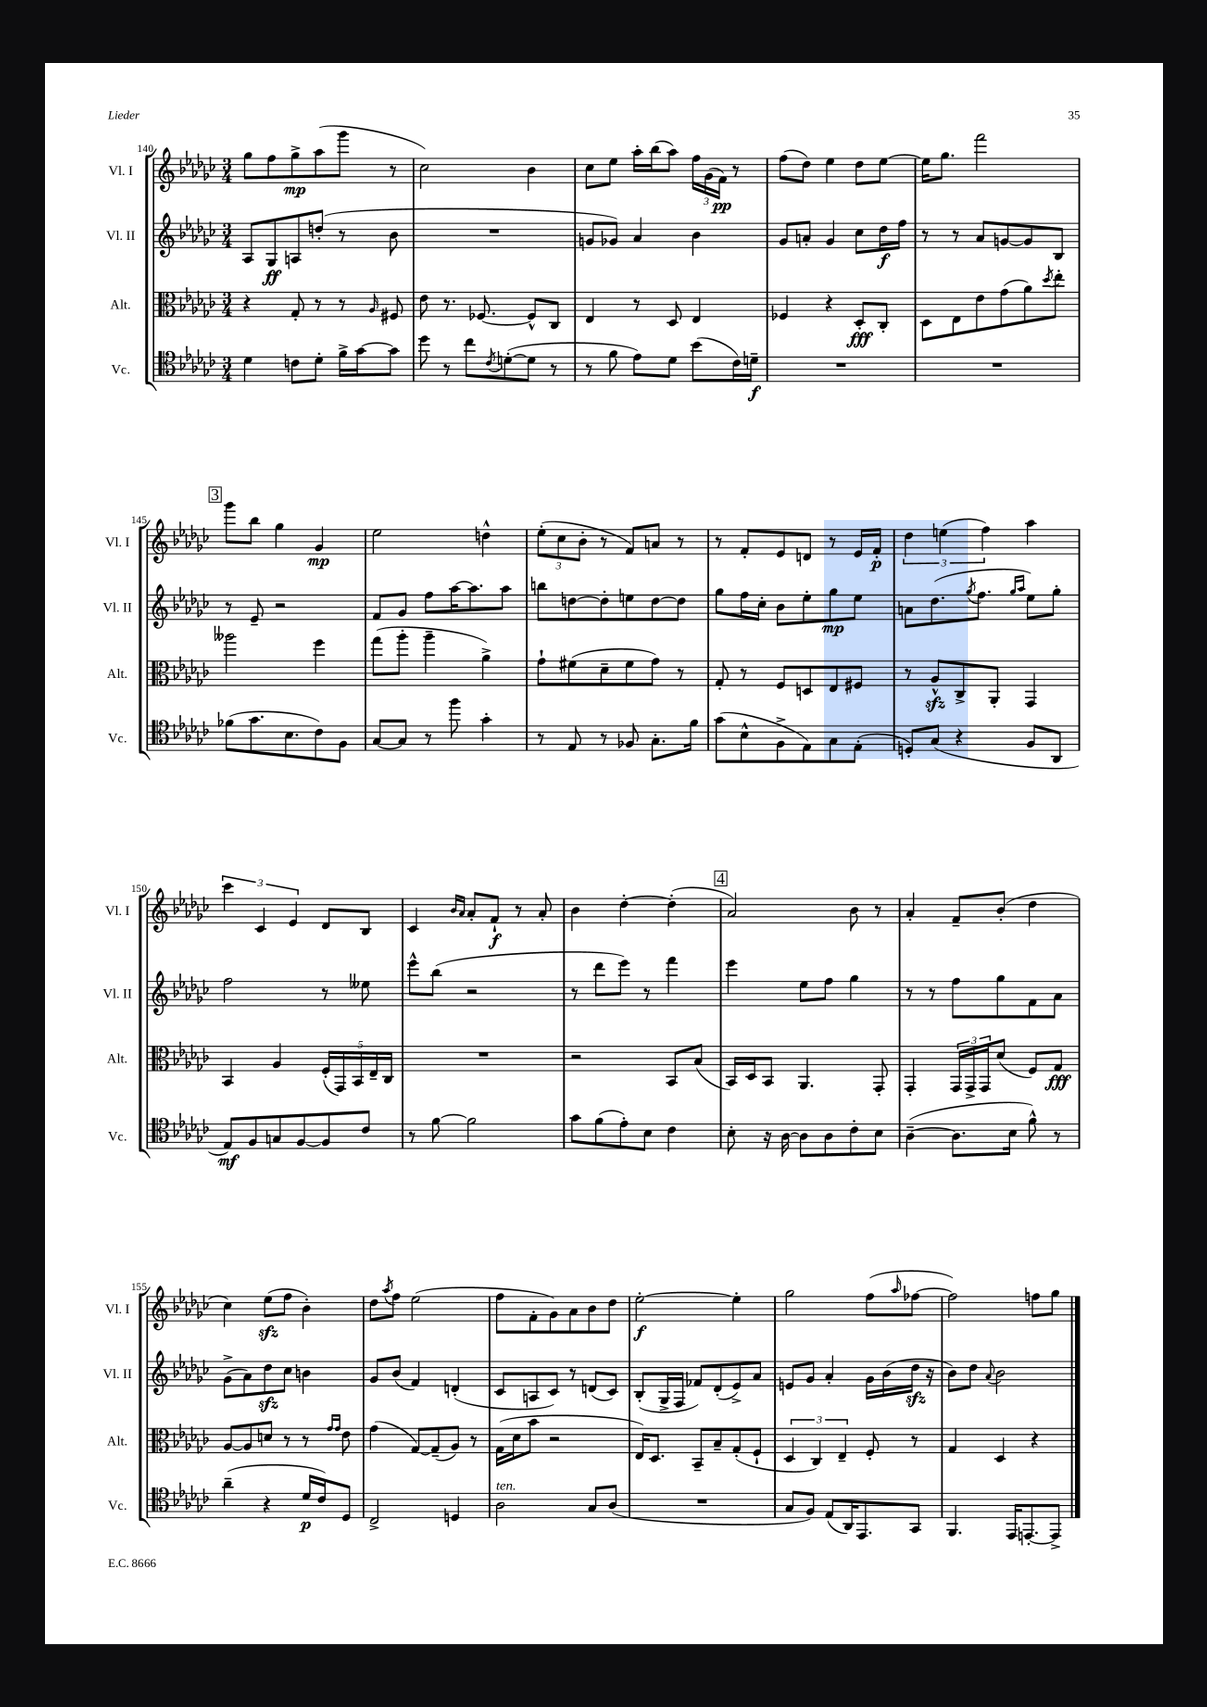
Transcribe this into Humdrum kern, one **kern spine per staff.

**kern	**kern	**kern	**kern
*staff4	*staff3	*staff2	*staff1
*clefC4	*clefC3	*clefG2	*clefG2
*k[b-e-a-d-g-c-]	*k[b-e-a-d-g-c-]	*k[b-e-a-d-g-c-]	*k[b-e-a-d-g-c-]
*M3/4	*M3/4	*M3/4	*M3/4
4d-\	4r	8A-/L	8gg-\L
.	.	8G-/	8ff\
8c\L	8G-'/	8A/	8gg-^\
8d-'\J	8r	(8dd'/J	(8aa-\
16f^\LL	8r	8r	8ggg-\J
[16g-\J	.	.	.
.	16qqA-/	.	.
8g-\]J	8F#/	8b-\	8r
=	=	=	=
8dd-\	8e-\	2.r	2cc-\)
8r	8.r	.	.
8cc-\L	.	.	.
.	[8.F-/	.	.
8qc-/	.	.	.
([8d'\	.	.	.
8d\]J	8F-^^/]L	.	4b-\
8r	8C-/J	.	.
=	=	=	=
8r	4E-/	8g/L	8cc-\L
8f\	.	8g-/J)	8ee-\J
8e-\L)	8r	4a-/	16aa-'\LL
.	.	.	(16bb-\J
8d-\J	8D-/	.	8aa-\J)
(8b-\L	4E-/	4b-\	24ff\LL
.	.	.	(24g-\
.	.	.	24f\JJ)
16c-\L)	.	.	8r
16d~\JJ	.	.	.
=	=	=	=
2.r	4F-/	8g-/L	(8ff\L
.	.	8a'/J	8dd-\J)
.	4r	4g-/	4ee-\
.	8D-'/L	8cc-\L	8dd-\L
.	8C-'/J	16dd-\L	[8ee-\J
.	.	16ff\JJ	.
=	=	=	=
2.r	8D-\L	8r	16ee-\]LK
.	.	.	8.gg-\J
.	8E-\	8r	.
.	8e-\	8a-/L	2fff\
.	(8g-\	[8g/	.
.	8a-\)	8g/]	.
.	8qdd-/	.	.
.	8ee-'\J	8B-/J	.
=	=	=	=
(8f-\L	2aa--\	8r	8ggg-\L
8.g-\	.	8e-~/	8bb-\J
.	.	2r	4gg-\
8.B-\	.	.	.
8c-\)	4ff\	.	4g-/
8F\J	.	.	.
=	=	=	=
[8G-/L	(8gg-\L	8f/L	2ee-\
8G-/]J	8aa-'\J	8g-/J	.
8r	4aa-~\	8ff\L	.
8ff\	.	[16aa-\K	.
.	.	8.aa-\]	.
4g-'\	4a-^\)	.	4dd^^\
.	.	8aa-\J	.
=	=	=	=
8r	8g-`\L	8bb\L	(12ee-'\L
.	.	.	12cc-\
8E-/	(8f#\	[8dd\	.
.	.	.	12b-'\J
8r	8d-~\	8dd'\]	8r
8F-/	8f#\	8ee\	8f/L)
8.G-'\L	8g-\J)	[8dd\	8a/J
.	8r	8dd\]J	8r
16f\Jk	.	.	.
=	=	=	=
(8g-\L	8G-'/	8gg-\L	8r
8B-^^\	8r	16ff\L	8f'/L
.	.	16cc-'\JJ	.
8F^\	8F/L	8b-\L	8e-/
8E-\)	8D/	8ee-'\	8d/J
8G-\	8E-/	8gg-\	8r
(8E-'\J	8F#/J	8ee-\J	16e-/LL
.	.	.	16f'/JJ
=	=	=	=
8D'/L)	8r	8a\L	6dd-\
(8G-/J	8A-^^/L	(8.dd-\	.
.	.	.	(6ee\
4r	8C-^/	.	.
.	.	8qgg-/	.
.	.	8.ff\J	.
.	.	.	6ff\)
.	8AA-'/J	.	.
.	.	16qqgg-/LL	.
.	.	16qqaa-/JJ	.
8F/L	4GG-/	8ee-\L)	4aa-\
8AA-/J	.	8gg-'\J	.
=	=	=	=
8E-/L)	4BB-/	2ff\	6ccc-\
8F/	.	.	.
.	.	.	6c-/
8G/	4A-/	.	.
.	.	.	6e-/
[8F/	.	.	.
8F/]	(20F'/LL	8r	8d-/L
.	20GG-/)	.	.
.	20BB-/	.	.
8c-/J	.	8ee--\	8B-/J
.	20E-~/	.	.
.	20C-/JJ	.	.
=	=	=	=
8r	2.r	8eee-^^\L	4c-/
[8f\	.	(8bb-\J	.
.	.	.	16qqb-/LL
.	.	.	16qqa-/JJ
2f\]	.	2r	8a-'/L
.	.	.	8f`/J
.	.	.	8r
.	.	.	8a-'/
=	=	=	=
8g-\L	2r	8r	4b-\
(8f\	.	8ddd-\L	.
8e-'\)	.	8eee-\J)	[4dd-'\
8B-\J	.	8r	.
4c-\	8BB-/L	4fff\	(4dd-'\]
.	(8B-/J	.	.
=	=	=	=
8B-'\	16BB-/LL)	4eee-\	2a-/)
.	16D-/J	.	.
16r	8BB-/J	.	.
[16A-\	.	.	.
8A-\]L	4.AA-/	8ee-\L	.
8A-\	.	8ff\J	.
8c-'\	.	4gg-\	8b-\
8B-\J	8GG-'/	.	8r
=	=	=	=
([4A-~\	4GG-'/	8r	4a-'/
.	.	8r	.
8.A-\]L	24GG-/LL	8ff\L	8f~/L
.	24GG-^/	.	.
.	24GG-/J	.	.
.	(8d-/J	8gg-\	(8b-'/J
16B-\Jk	.	.	.
8f^^\)	8F/L)	8f\	4dd-\
8r	8G-/J	8a-\J	.
=	=	=	=
(4a-~\	[8A-/L	(8g-^\L	4cc-\)
.	8A-/]	8a-\)	.
4r	8d/J	8dd-\	(8ee-\L
.	8r	8cc-\J	8ff\J
16d-/LL	8r	4b\	4b-'\)
16c-/J)	.	.	.
.	16qqg-/LL	.	.
.	16qqg-/JJ	.	.
8D-/J	8e-\	.	.
=	=	=	=
2C-^/	(4g-\	8g-/L	8dd-\L
.	.	.	8qaa-/
.	.	(8b-/J	8ff\J
.	[8G-/L)	4f/)	(2ee-\
.	(8G-~/]	.	.
4D/	8A-/J)	(4d'/	.
.	8r	.	.
=	=	=	=
2A-\	(16G-\LL	8c-/L	8ff\L
.	16d-\J	.	.
.	8b-\J	8A/	8f'\
.	2r	8c-/J)	8g-\)
.	.	8r	8a-\
8G-/L	.	(8d/L	8b-\
(8A-/J	.	8c-/J)	8dd-\J
=	=	=	=
2.r	16E-/LK)	(8B-'/L	[2ee-'\
.	8.D-/J	.	.
.	.	16G-^/L	.
.	.	16F/JJ	.
.	8BB-~/L	8f-/L)	.
.	8B-~/	(8d-'/	.
.	(8G-'/	8e-^/)	4ee-'\]
.	8F`/J	8a-/J	.
=	=	=	=
8G-/L	6D-/	8e/L	2gg-\
8F/J)	.	8g-/J	.
.	6C-/)	.	.
(8E-/L	.	4a-'/	.
.	6E-~/	.	.
16AA-/K)	.	.	.
8.EE-/	.	.	.
.	8F'/	16g-\LL	(8ff\L
.	.	(16b-\	.
.	.	.	16qqaa-/
8GG-/J	8r	16dd-\JJ	[8ff-\J
.	.	16r	.
=	=	=	=
4.FF/	4G-/	8b-\L)	2ff-\])
.	.	8dd-\J	.
.	.	8qqa-/	.
.	4D-/	2b-\	.
16EE-/LK	.	.	.
[8.EE'/	.	.	.
.	4r	.	8ff\L
8EE^/]J	.	.	8gg-\J
==	==	==	==
*-	*-	*-	*-
